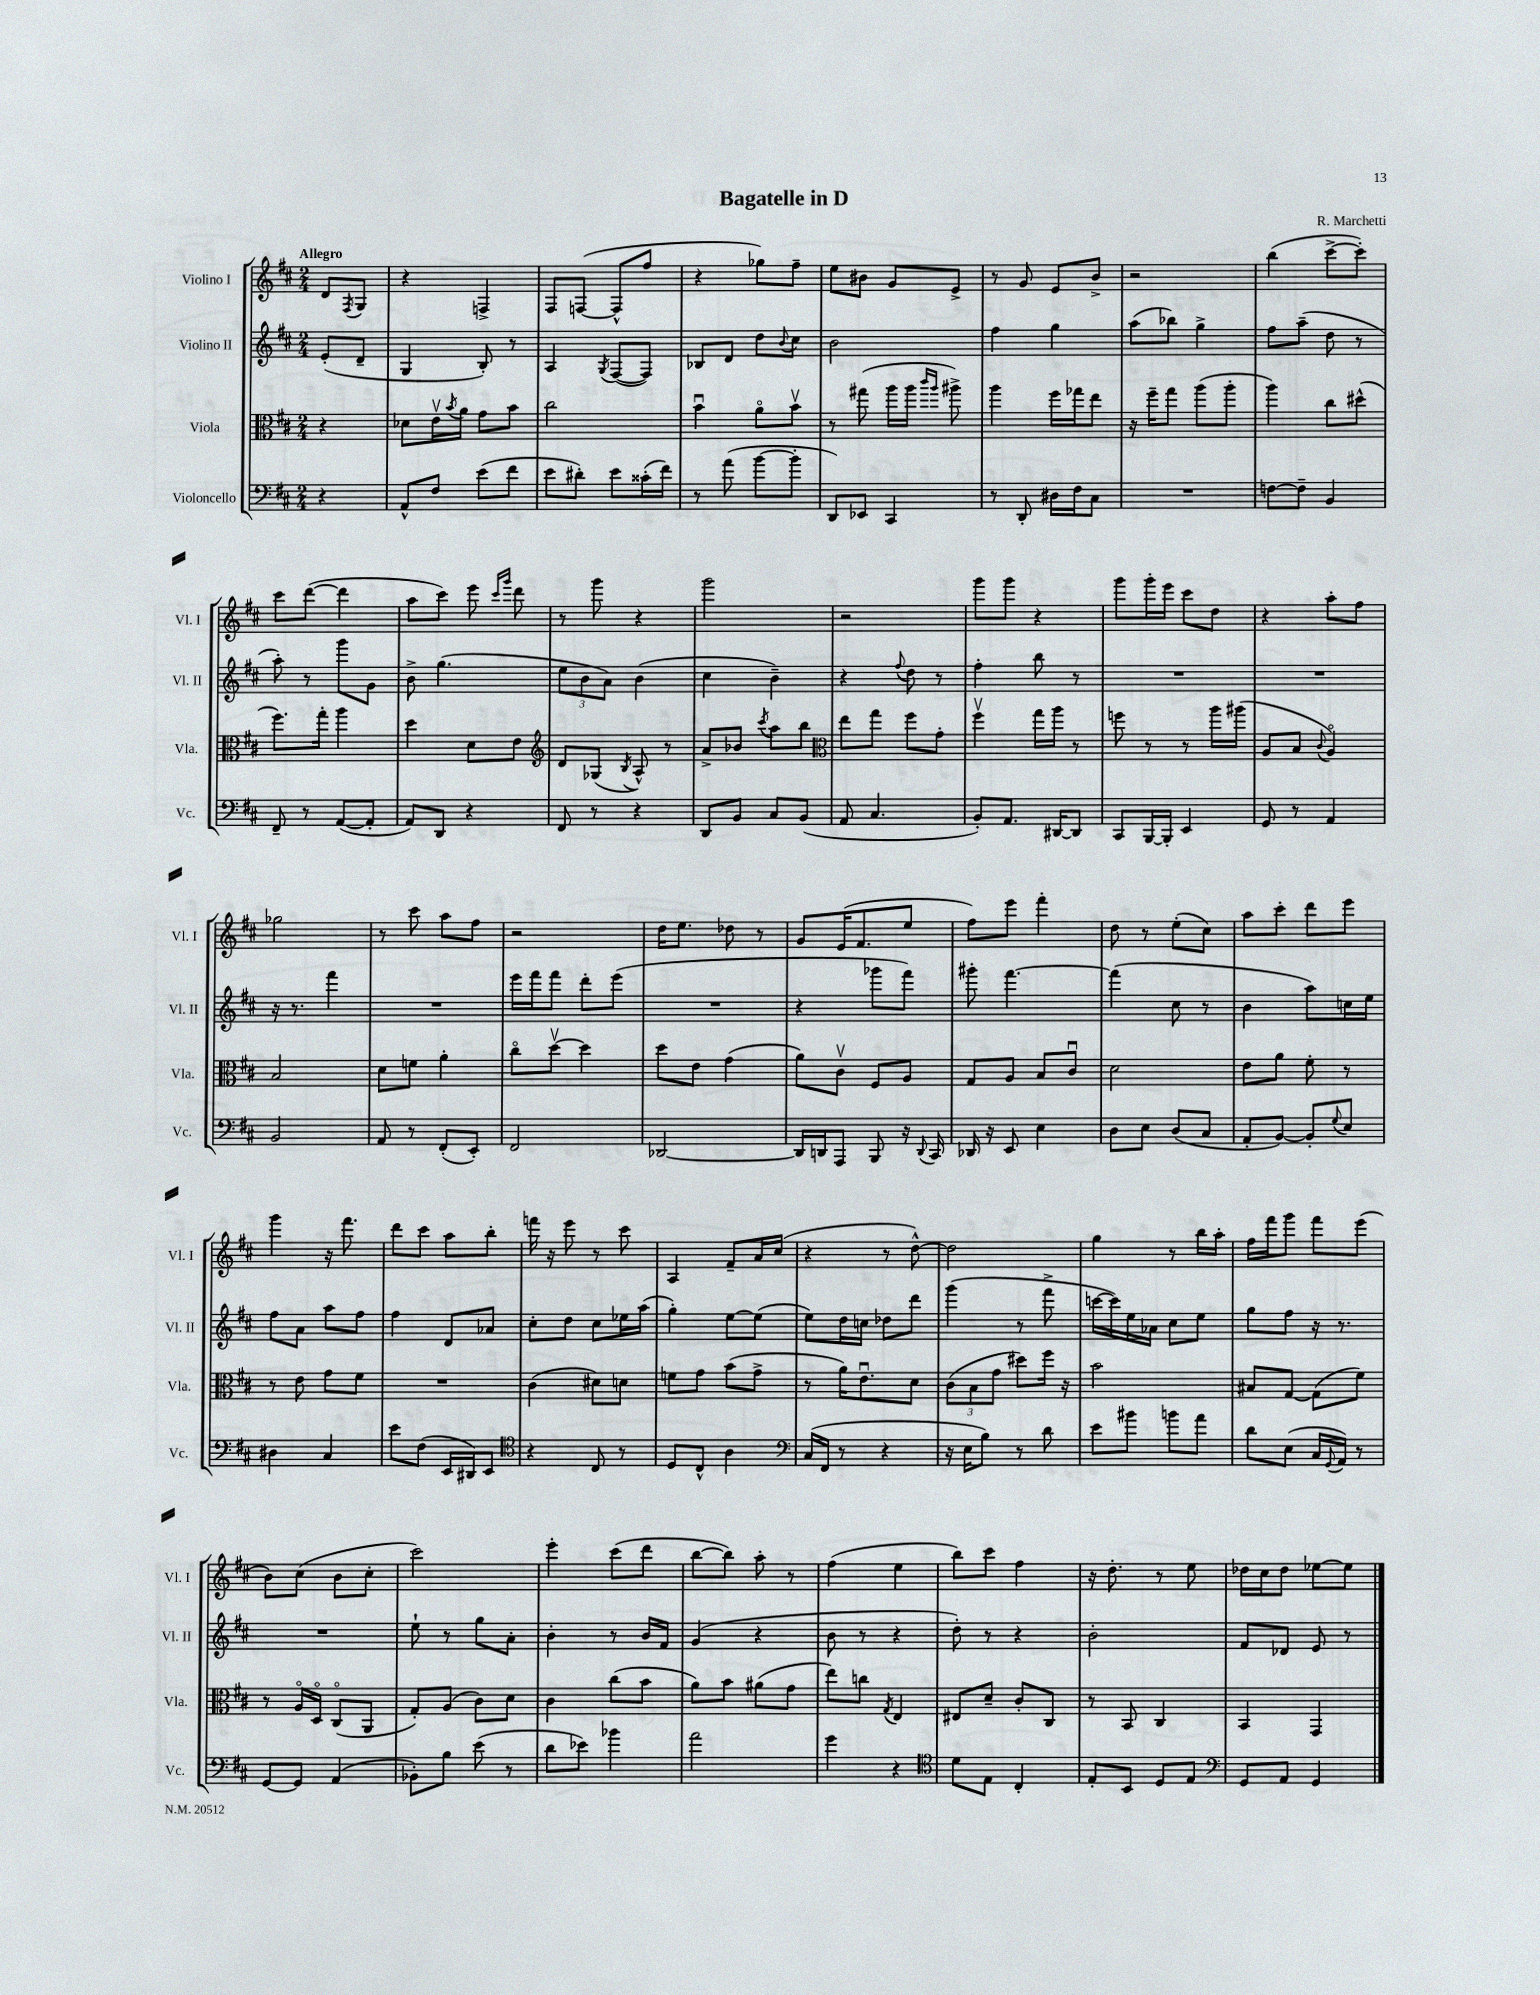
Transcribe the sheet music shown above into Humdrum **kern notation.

**kern	**kern	**kern	**kern
*staff4	*staff3	*staff2	*staff1
*clefF4	*clefC3	*clefG2	*clefG2
*k[f#c#]	*k[f#c#]	*k[f#c#]	*k[f#c#]
*M2/4	*M2/4	*M2/4	*M2/4
4r	4r	(8e'	8d
.	.	.	8qF#
.	.	8d~	8G
=	=	=	=
8AA^^	8d-	4G	4r
8F#	16ev	.	.
.	8qb	.	.
.	16a	.	.
(8e	8g	8B')	4F^
8f#	8b	8r	.
=	=	=	=
8e	2cc#	4A	8F#
8d#')	.	.	([8F
.	.	8qG	.
8e	.	([8F#	8F^^]
(16c##'	.	8F#])	8ff#
16f#)	.	.	.
=	=	=	=
8r	4bu	8B-	4r
(8a	.	8d	.
[8b	8ao	8dd	8gg-)
.	.	8qqb	.
8b']	8bv	8cc#	8ff#~
=	=	=	=
8DD)	8r	2b	8ee
8EE-	(8gg#	.	8b#
4CC#	16aa	.	8g
.	16aa	.	.
.	16qqccc#	.	.
.	16qqaa	.	.
.	8aa#^)	.	8e^
=	=	=	=
8r	4aa	4ff#	8r
8DD'	.	.	8g
16D#	16ff#	4gg	8e
16F#	16gg-	.	.
8C#	8ee	.	8b^
=	=	=	=
2r	16r	(8aa	2r
.	16ff#~	.	.
.	8gg	8bb-)	.
.	(8aa	4gg^	.
.	8aa'	.	.
=	=	=	=
[8F	4aa)	8ff#	(4bb
8F~]	.	(8aa~	.
4BB	8cc#	8dd	[8ccc#^
.	(8dd#^^	8r	8ccc#'])
=	=	=	=
8FF#~	8.ff#)	8aa')	8ccc#
8r	.	8r	([8ddd
.	16gg'	.	.
([8AA	4aa	8ggg	4ddd]
8AA']	.	8g	.
=	=	=	=
8AA)	4dd	8b^	8aa
8DD	.	(4.gg	8ccc#)
4r	8d	.	8eee
.	.	.	16qqccc#
.	.	.	16qqggg
.	8e	.	8ddd
=	=	=	=
*	*clefG2	*	*
8FF#	8d	12ee	8r
.	.	12b	.
8r	(8G-	.	8ggg
.	.	12a)	.
.	8qB	.	.
4r	8A^^)	(4b	4r
.	8r	.	.
=	=	=	=
8DD	8a^	4cc#	2ggg
8BB	8b-	.	.
.	8qccc#	.	.
8C#	8aa	4b~)	.
(8BB	8bb	.	.
=	=	=	=
*	*clefC3	*	*
8AA	8ee	4r	2r
4.C#	8gg	.	.
.	.	8qqff#	.
.	8ff#	8dd	.
.	8g'	8r	.
=	=	=	=
8BB')	4ff#v	4ff#'	8ggg
8.AA	.	.	8ggg
.	16gg	8bb	4r
[16DD#	16aa	.	.
8DD#]	8r	8r	.
=	=	=	=
8CC#	8ff	2r	8ggg
[16BBB	8r	.	16ggg'
16BBB']	.	.	16eee
4EE	8r	.	8ccc#
.	16aa	.	8dd
.	(16aa#	.	.
=	=	=	=
8GG	8A	2r	4r
8r	8B	.	.
.	8qqc#	.	.
4AA	4Ao)	.	8aa'
.	.	.	8ff#
=	=	=	=
2BB	2B	16r	2gg-
.	.	8.r	.
.	.	4fff#	.
=	=	=	=
8AA	8d	2r	8r
8r	8f	.	8ccc#
(8FF#'	4a'	.	8aa
8EE')	.	.	8ff#
=	=	=	=
2FF#	8cc#o	16eee	2r
.	.	16fff#	.
.	[8ddv	8fff#	.
.	4dd]	8ddd'	.
.	.	(8eee	.
=	=	=	=
[2DD-	8dd	2r	16dd
.	.	.	8.ee
.	8e	.	.
.	(4g	.	8dd-
.	.	.	8r
=	=	=	=
16DD-]	8a)	4r	8g
16DD	.	.	.
8AAA	8c#v	.	(16e
.	.	.	8.f#
8BBB	8F#	8ggg-	.
16r	8A	8fff#)	8ee
8qqDD	.	.	.
16CC#	.	.	.
=	=	=	=
16DD-	8G	8ggg#'	8ff#)
16r	.	.	.
8EE	8A	[4.fff#	8eee
4E	8B	.	4fff#'
.	8c#u	.	.
=	=	=	=
8D	2d	(4fff#]	8dd
8E	.	.	8r
(8D	.	8cc#	(8ee'
8C#	.	8r	8cc#)
=	=	=	=
8AA'	8e	4b	8aa
[8BB)	8a	.	8ccc#'
8BB']	8f#'	8aa)	8ddd
8qqG	.	.	.
8E	8r	16cc	8eee
.	.	16ee	.
=	=	=	=
4D#	8r	8ff#	4ggg
.	8e	8a	.
4C#	8g	8aa	16r
.	.	.	8.fff#
.	8f#	8ff#	.
=	=	=	=
8e	2r	4ff#	8ddd
(8F#	.	.	8ccc#
16EE	.	8d	8aa
16DD#)	.	.	.
8EE	.	8a-	8bb'
=	=	=	=
*clefC4	*	*	*
4r	(4c#	8cc#'	16fff
.	.	.	16r
.	.	8dd	8eee
8C#	8d#)	8cc#	8r
8r	8d	16ee-	8ccc#
.	.	(16aa	.
=	=	=	=
8D	8f	4gg')	4A
8C#^^	8g	.	.
4A	(8b	[8ee	8f#~
.	8g^	(8ee]	16a
.	.	.	(16cc#
=	=	=	=
*clefF4	*	*	*
(16C#	8r	8ee)	4r
16FF#	.	.	.
8r	16a)	16dd	.
.	8.eu	16cc	.
4r	.	8dd-	8r
.	8d	8ddd	[8dd^^)
=	=	=	=
16r	(12c#	(4ggg	2dd]
16E	.	.	.
.	12B	.	.
8B)	.	.	.
.	12g	.	.
8r	8dd#)	8r	.
8d	16ff#	8fff#^	.
.	16r	.	.
=	=	=	=
8e	2b	[16ccc	4gg
.	.	16ccc])	.
8b#	.	16ee	.
.	.	16a-	.
8b	.	8cc#	8r
8a	.	8ee	16bb
.	.	.	16aa'
=	=	=	=
8d	8B#	8gg	16ff#
.	.	.	16fff#
(8E	[8G	8ff#	8ggg
16C#	(8G]	16r	8fff#
8qqGG	.	.	.
16AA)	.	8.r	.
8r	8f#)	.	(8eee
=	=	=	=
[8GG	8r	2r	8b)
8GG]	16Ao	.	(8cc#
.	16Do	.	.
(4AA	(8C#o	.	8b
.	8AA	.	8cc#'
=	=	=	=
8BB-')	8G')	8ee`	2ccc#)
8B	(8A	8r	.
(8e	8c#)	8gg	.
8r	8d	8a'	.
=	=	=	=
8d	4c#	4b'	4eee'
8e-)	.	.	.
4b-	(8cc#	8r	(8ccc#
.	8b	16b	8ddd
.	.	16f#	.
=	=	=	=
2a	8a)	(4g	[8bb
.	8b	.	8bb])
.	(8a#	4r	8aa'
.	8g	.	8r
=	=	=	=
4g	8ee)	8b	(4ff#
.	8cc	8r	.
.	8qG	.	.
4r	4E	4r	4ee
=	=	=	=
*clefC4	*	*	*
8d	8E#	8dd')	8bb)
8E	8d~	8r	8ccc#
4C#'	8c#'	4r	4ff#
.	8C#	.	.
=	=	=	=
8E'	8r	2b'	16r
.	.	.	8.dd'
8BB	8BB	.	.
8D	4C#	.	8r
8E	.	.	8ee
=	=	=	=
*clefF4	*	*	*
8GG	4BB	8f#	16dd-
.	.	.	16cc#
8AA	.	8d-	8dd-
4GG	4GG	8e	[8ee-
.	.	8r	8ee-]
==	==	==	==
*-	*-	*-	*-
